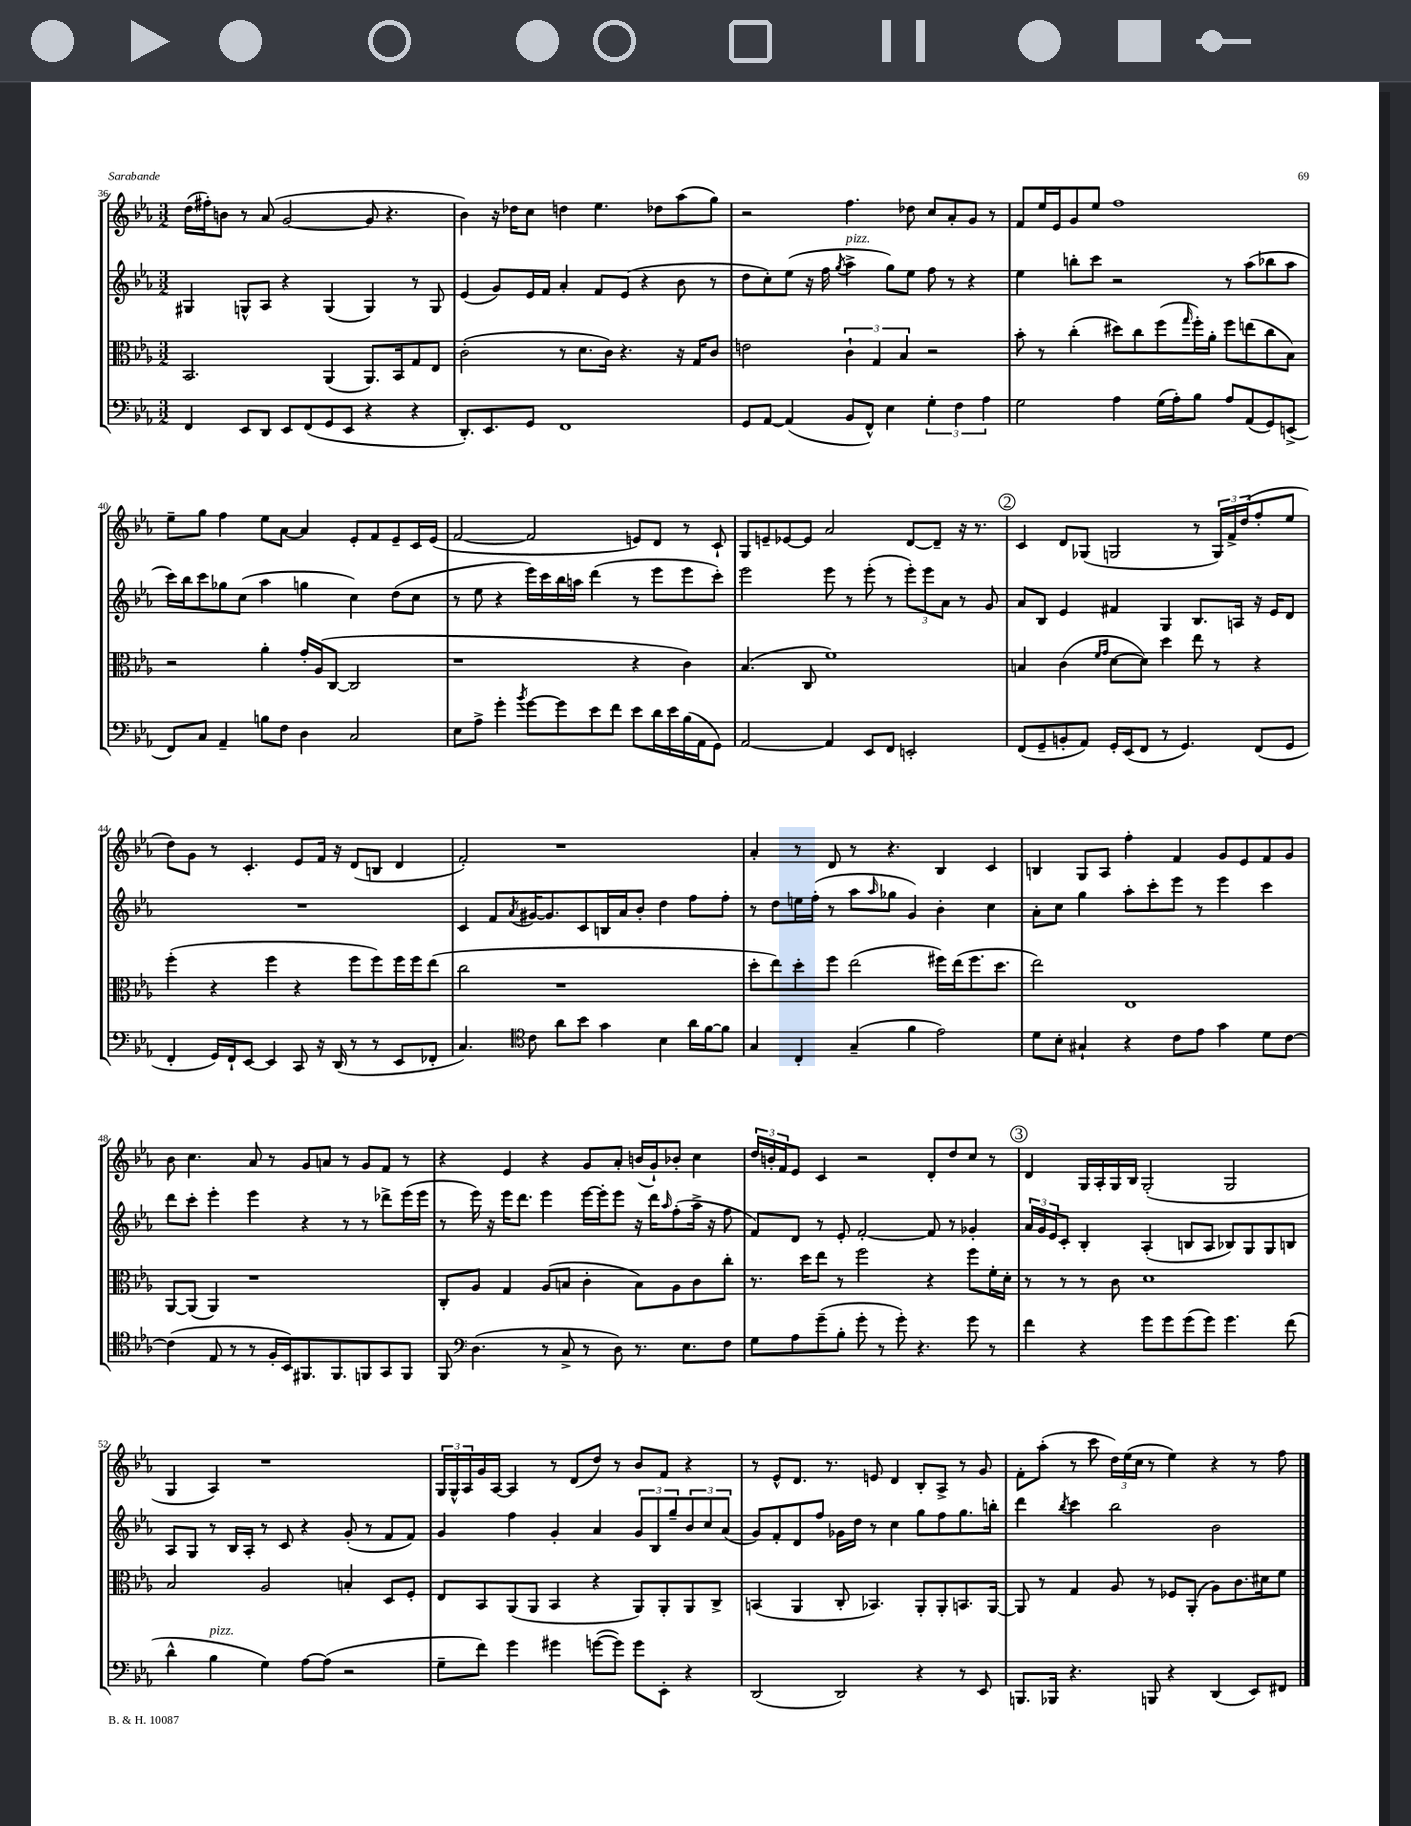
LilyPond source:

<<
\new StaffGroup <<
\new Staff = "s0" {
    \clef treble \key ees \major \numericTimeSignature \time 3/2
    d''16( fis''16-.) b'8 r8 aes'8( g'2~ g'8 r4. |
    bes'4) r16 des''16 c''8 d''4 ees''4. des''8 aes''8( g''8) |
    r2 f''4. des''8 c''8 aes'8-. g'8 r8 |
    f'8 ees''16 ees'16 g'8 ees''8 f''1 |
    ees''8-- g''8 f''4 ees''8 aes'8~ aes'4 ees'8-. f'8 ees'8-- c'16 ees'16( |
    f'2~ f'2 e'8) d'8 r8 c'8-! |
    g8 e'8-- ees'8~ ees'8 aes'2 d'8~ d'8-- r16 r8. |
    \mark \markup { \circle "2" } c'4 d'8 ges8( g2 r8 \tuplet 3/2 { g16) f'16-> d''16( } f''8-. ees''8 |
    d''8) g'8 r8 c'4.-. ees'8 f'16 r16 d'8( b8 d'4 |
    f'2-.) r1 |
    aes'4-. r8 d'8 r8 r4. bes4 c'4 |
    b4 g8 aes8 f''4-. f'4 g'8 ees'8 f'8 g'8 |
    bes'8 c''4. aes'8 r8 g'8 a'8 r8 g'8 f'8 r8 |
    r4 ees'4 r4 g'8 aes'8-. b'16( g'16-!) bes'8-. c''4 |
    \tuplet 3/2 { d''16 b'16-. f'16 } ees'8 c'4 r2 d'8-. d''8 c''8 r8 |
    \mark \markup { \circle "3" } d'4 g16 aes16-. g16 bes16 g2-.( g2 |
    g4 aes4) r1 |
    \tuplet 3/2 { g16 g16-^ aes16 } g'16 aes16~ aes4 r8 d'8( d''8) r8 bes'8 f'8 r4 |
    r8 ees'8-^ d'8. r8. e'8 d'4 bes8-. aes8-> r8 g'8 |
    f'8-. aes''8-.( r8 c'''8 \tuplet 3/2 { d''16) ees''16( c''16 } r8 ees''4) r4 r8 f''8 \bar "|." |
}
\new Staff = "s1" {
    \clef treble \key ees \major \numericTimeSignature \time 3/2
    gis4 g8-^ aes8 r4 g4( g4) r8 g8 |
    ees'4( g'8) ees'16 f'16 aes'4-. f'8 ees'8( r4 bes'8 r8 |
    d''8 c''8-.) ees''8( r16 f''16 \acciaccatura { g''8 } aes''4->^\markup { \italic "pizz." } g''8) ees''8 f''8 r8 r4 |
    ees''4 b''8-. c'''8 r2 r8 aes''8( bes''8 aes''8 |
    c'''16) bes''16 c'''8 ges''8 c''8( aes''4 g''4 c''4) d''8( c''8 |
    r8 ees''8 r4 ees'''16) c'''16 bes''16 a''16 d'''4( r8 ees'''8 ees'''8 c'''8-.) |
    ees'''2 ees'''8 r8 ees'''8-.( r8 \tuplet 3/2 { ees'''8-.) ees'''8 aes'8 } r8 g'8 |
    \mark \markup { \circle "2" } aes'8 bes8 ees'4 fis'4 g4 bes8. a16 r16 ees'16 d'8 |
    R1. |
    c'4 f'8 \acciaccatura { aes'8 } gis'16~ gis'8. c'8 b16 aes'16 bes'8-. d''4 f''8 f''8-. |
    r8 d''8 e''16 f''16-.( r8 aes''8 \grace { aes''16 } ges''8 g'4) bes'4-. c''4 |
    aes'8-. c''8 g''4 aes''8-. c'''8-. ees'''8 r8 ees'''4 c'''4 |
    d'''8 c'''8-. ees'''4-. ees'''4 r4 r8 r8 des'''8-> ees'''16( ees'''16 |
    r8 ees'''16) r16 ees'''16 d'''8. ees'''4 ees'''16~ ees'''16-. ees'''8 r16 d'''16 \grace { aes''16 } f''8-.( aes''16-> r16 f''8 |
    f'8) d'8 r8 ees'8-. f'2~-. f'8 r8 ges'4-. |
    \mark \markup { \circle "3" } \tuplet 3/2 { aes'16 g'16 ees'16 } c'8-. bes4-. aes4-.( b8 aes8 bes8) g8 g8 b8 |
    aes8 g8 r8 bes16 aes16-. r8 c'8 r4 g'8-.( r8 f'8 f'8) |
    g'4 f''4 g'4-. aes'4 \tuplet 3/2 { g'8 bes8 g''8-- } \tuplet 3/2 { bes'8 c''8 aes'8( } |
    g'8) f'8-. d'8 f''8 ges'16 d''16 r8 c''4 g''8 f''8 g''8. b''16-. |
    d'''4 \acciaccatura { bes''8 } c'''4 bes''2 bes'2 \bar "|." |
}
\new Staff = "s2" {
    \clef alto \key ees \major \numericTimeSignature \time 3/2
    bes,2. aes,4( aes,8.) bes,16 g8 ees8 |
    c'2-.( r8 d'8. c'16) r4. r16 g16 c'8 |
    e'2 \tuplet 3/2 { c'4-! g4 bes4 } r2 |
    bes'8-. r8 c''4-.( dis''8) c''8 f''8( \grace { g''16 } f''16-.) aes'16-. f''8 e''8( c''8 bes8) |
    r2 aes'4-. g'16-. aes16( c8~ c2 |
    r1 r4 c'4) |
    bes4.( c8 f'1) |
    \mark \markup { \circle "2" } b4 c'4( \grace { f'16 g'16 } d'8~ d'8) d''4 ees''8 r8 r4 |
    f''4-.( r4 f''4 r4 f''8 f''8) f''16 f''16 ees''8( |
    c''2 r1 |
    d''8-. ees''8) d''8-. f''8 ees''2( fis''16) ees''16( fis''8. d''8. |
    ees''2) ees1 |
    aes,8~ aes,8( aes,4) r1 |
    c8-. aes8 g4 aes8( b8 c'4-. b8) aes8 c'8 c''8-. |
    r8. d''16 ees''8 r8 f''2 r4 f''8 f'16-. d'16-. |
    \mark \markup { \circle "3" } r8 r8 r8 c'8 d'1 |
    bes2 aes2 b4-. d8 f8-. |
    ees8 bes,8 aes,8( aes,8 bes,4 r4 aes,8) aes,8-. aes,8 c8-> |
    b,4( aes,4 c8-. bes,4.) aes,8-. aes,8-. b,8. aes,16~ |
    aes,8 r8 g4 aes8 r8 fes8 aes,8-.( aes8) c'8. dis'16 f'8 \bar "|." |
}
\new Staff = "s3" {
    \clef bass \key ees \major \numericTimeSignature \time 3/2
    f,4 ees,8 d,8 ees,8 f,8( g,8 ees,8 r4 r4 |
    d,8.-.) ees,8. g,8 f,1 |
    g,8 aes,8~ aes,4( bes,8 f,8-^) ees4 \tuplet 3/2 { g4-. f4 aes4 } |
    g2 aes4 g16( aes16-.) bes8 aes8 aes,8( g,8) e,8->( |
    f,8) c8 aes,4-- b8 f8 d4 c2 |
    ees8 aes8-> g'4-. \acciaccatura { bes'8 } g'8~ g'8 ees'8 f'8 ees'8 d'16 ees'16 bes16( aes,16 g,8) |
    aes,2~ aes,4 ees,8 f,8 e,2-. |
    \mark \markup { \circle "2" } f,8( g,8-- b,8-. aes,8) g,16-. ees,16( f,8 r8 g,4.) f,8( g,8 |
    f,4-. g,16) f,16-! ees,8~ ees,4 c,8 r16 d,16( r8 r8 ees,8 fes,8-. |
    c4.) \clef tenor c'8 aes'8 bes'8 g'4 bes4 aes'16 f'16~ f'8 |
    g4 c4-. g4--( f'4 ees'2) |
    d'8 bes8-. gis4-! r4 c'8 ees'8 g'4 d'8 c'8~ |
    c'4( ees8 r8 r8 f16-. bes,16) fis,8. fis,8. f,8 g,8 f,8 |
    f,8 \clef bass d4.( r8 c8-> r8 d8) r8. ees8. f8 |
    g8 aes8 g'8--( bes8-. g'8-. r8 g'8-.) r4. g'8 r8 |
    \mark \markup { \circle "3" } f'4 r4 g'8 g'8 g'8( g'8) g'4. f'8( |
    d'4-^ bes4^\markup { \italic "pizz." } g4) aes8~ aes8( r2 |
    g8-- f'8) g'4 gis'4 g'8~( g'8) g'8 ees,8-. r4 |
    d,2( d,2) r4 r8 ees,8 |
    b,,8. bes,,16 r4. b,,8 r4 d,4( ees,8) fis,8 \bar "|." |
}
>>
>>
\layout { \context { \Score currentBarNumber = #36 } }
